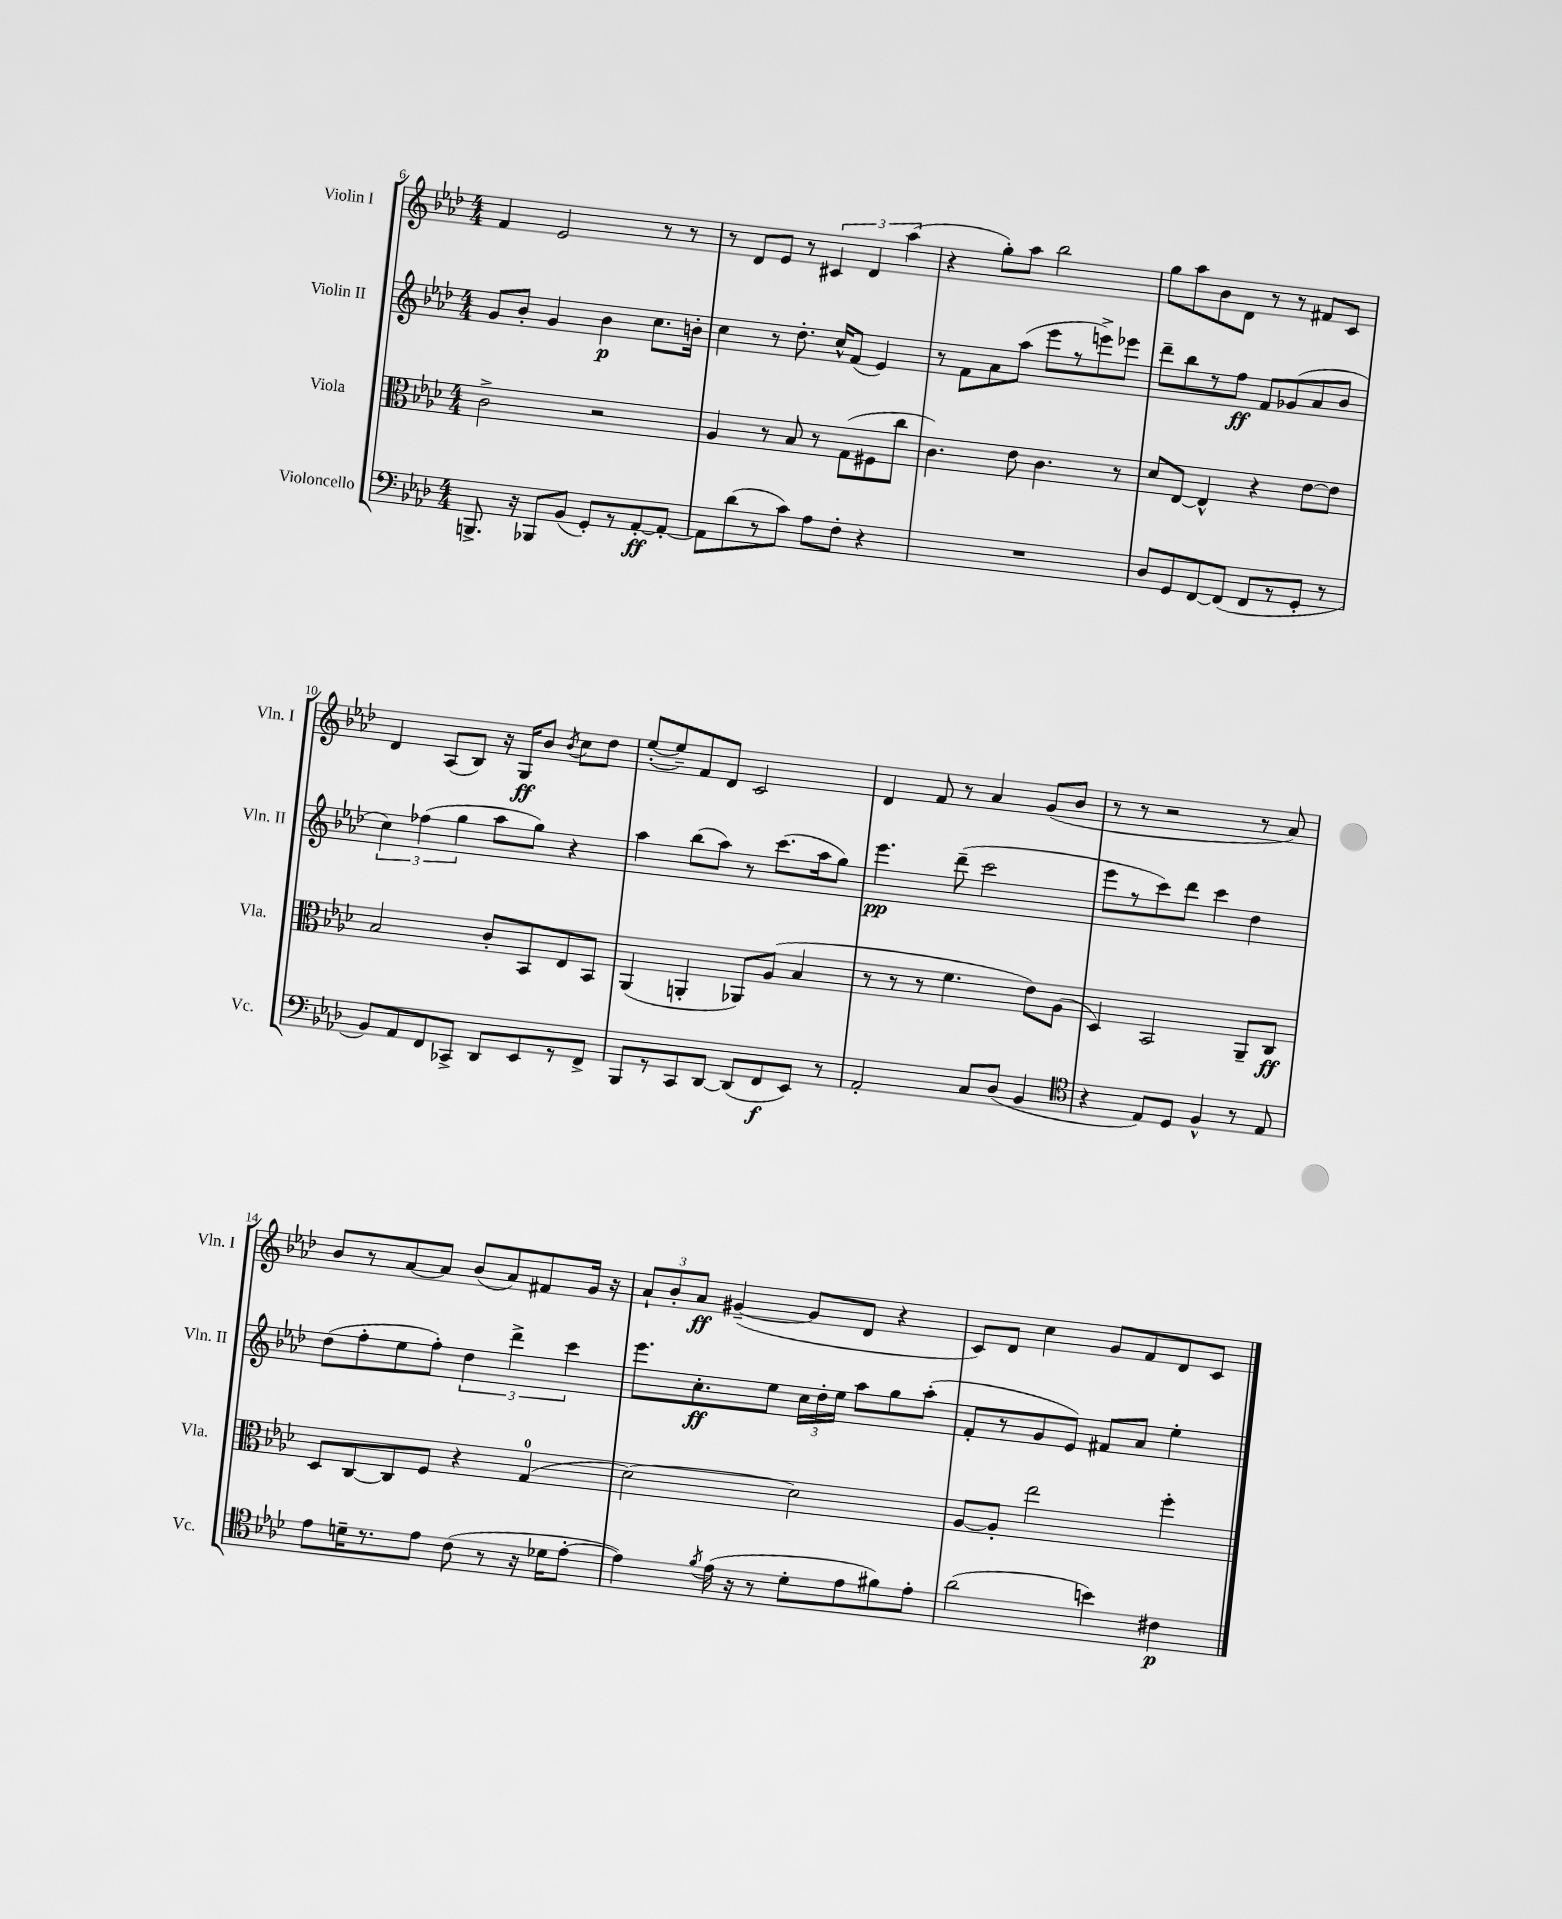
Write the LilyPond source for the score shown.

<<
\new StaffGroup <<
\new Staff = "s0" \with { instrumentName = "Violin I" shortInstrumentName = "Vln. I" } {
    \clef treble \key aes \major \numericTimeSignature \time 4/4
    \autoBeamOff f'4 ees'2 r8 r8 |
    r8 des'8[ ees'8] r8 \tuplet 3/2 { cis'4 des'4 aes''4( } |
    r4 g''8[-.) aes''8] bes''2 |
    g''8[ aes''8 bes'8 des'8] r8 r8 fis'8[ c'8] |
    des'4 aes8[( bes8]) r16 g16[\ff bes'8] \acciaccatura { bes'8 } c''8[ des''8] |
    ees''8[~-.( ees''8--) f'8 des'8] c'2 |
    des'4 f'8 r8 aes'4 g'8[( bes'8] |
    r8 r8 r2 r8 aes'8) |
    bes'8[ r8 aes'8~ aes'8] bes'8[( aes'8) fis'8 g'16] r16 |
    \tuplet 3/2 { aes'8[-! bes'8-. aes'8]\ff } gis'4~--( gis'8[ des'8] r4 |
    c'8[) des'8] c''4 g'8[ f'8 des'8 c'8] \bar "|." |
}
\new Staff = "s1" \with { instrumentName = "Violin II" shortInstrumentName = "Vln. II" } {
    \clef treble \key aes \major \numericTimeSignature \time 4/4
    \autoBeamOff g'8[ bes'8]-. g'4 bes'4\p c''8.[ b'16]-. |
    c''4 r8 des''8.-. c''16[-^ f'8]( ees'4) |
    r8 f'8[ aes'8 aes''8]( ees'''8[ r8 e'''8->) ees'''8] |
    des'''8[-- bes''8 r8 f''8]\ff f'8[ ges'8( aes'8 bes'8] |
    \tuplet 3/2 { c''4) fes''4( g''4 } aes''8[ g''8]) r4 |
    aes''4 bes''8[( aes''8]) r8 c'''8.[( aes''16 g''8]) |
    ees'''4.\pp des'''8--( c'''2 |
    ees'''8[ r8 c'''8) des'''8] c'''4 des''4 |
    des''8[( f''8-. ees''8 f''8]-.) \tuplet 3/2 { des''4 des'''4-> c'''4 } |
    ees'''8.[ c''8.-.\ff ees''8] \tuplet 3/2 { c''16[ des''16-. ees''16] } aes''8[ g''8 aes''8]-.( |
    f'8[-. r8 g'8 ees'8]) fis'8[ aes'8] ees''4-. \bar "|." |
}
\new Staff = "s2" \with { instrumentName = "Viola" shortInstrumentName = "Vla." } {
    \clef alto \key aes \major \numericTimeSignature \time 4/4
    \autoBeamOff c'2-> r2 |
    aes4 r8 bes8 r8 g8[( fis8 c''8] |
    c'4.) ees'8 c'4. r8 |
    des'8[ ees8]~ ees4-^ r4 ees'8[~ ees'8] |
    bes2 c'8[-. bes,8 ees8 bes,8] |
    aes,4( a,4-. aes,8[) aes8]( bes4 |
    r8 r8 r8 f'4. ees'8[) aes8]( |
    des4) bes,2 aes,8[-- c8]\ff |
    des8[ c8~ c8 f8] r4 g4-0( |
    des'2~) des'2 |
    aes8[~ aes8]-. ees''2 f''4-. \bar "|." |
}
\new Staff = "s3" \with { instrumentName = "Violoncello" shortInstrumentName = "Vc." } {
    \clef bass \key aes \major \numericTimeSignature \time 4/4
    \autoBeamOff b,,8.-> r16 bes,,8[ bes,8]( g,8[-.) r8 aes,8~-.\ff aes,8]~-. |
    aes,8[ des'8( r8 c'8]) aes8[ f8]-. r4 |
    R1 |
    des8[ g,8 f,8~ f,8]( f,8[ r8 g,8]-. r8 |
    bes,8[) aes,8 f,8 ces,8]-> des,8[ ees,8 r8 f,8]-> |
    bes,,8[ r8 c,8 des,8]~ des,8[( f,8\f ees,8]) r8 |
    aes,2-. c8[ des8]( bes,4 |
    \clef tenor r4 ees8[) des8] f4-^ r8 ees8 |
    ees'8[ d'16-- r8. ees'8] c'8( r8 r16 des'16[ ees'8]~-. |
    ees'4) \acciaccatura { f'8 } ees'16( r16 r8 des'8[-. ees'8 fis'8) ees'8]-. |
    aes'2( b'4) cis'4\p \bar "|." |
}
>>
>>
\layout { \context { \Score currentBarNumber = #6 } }
